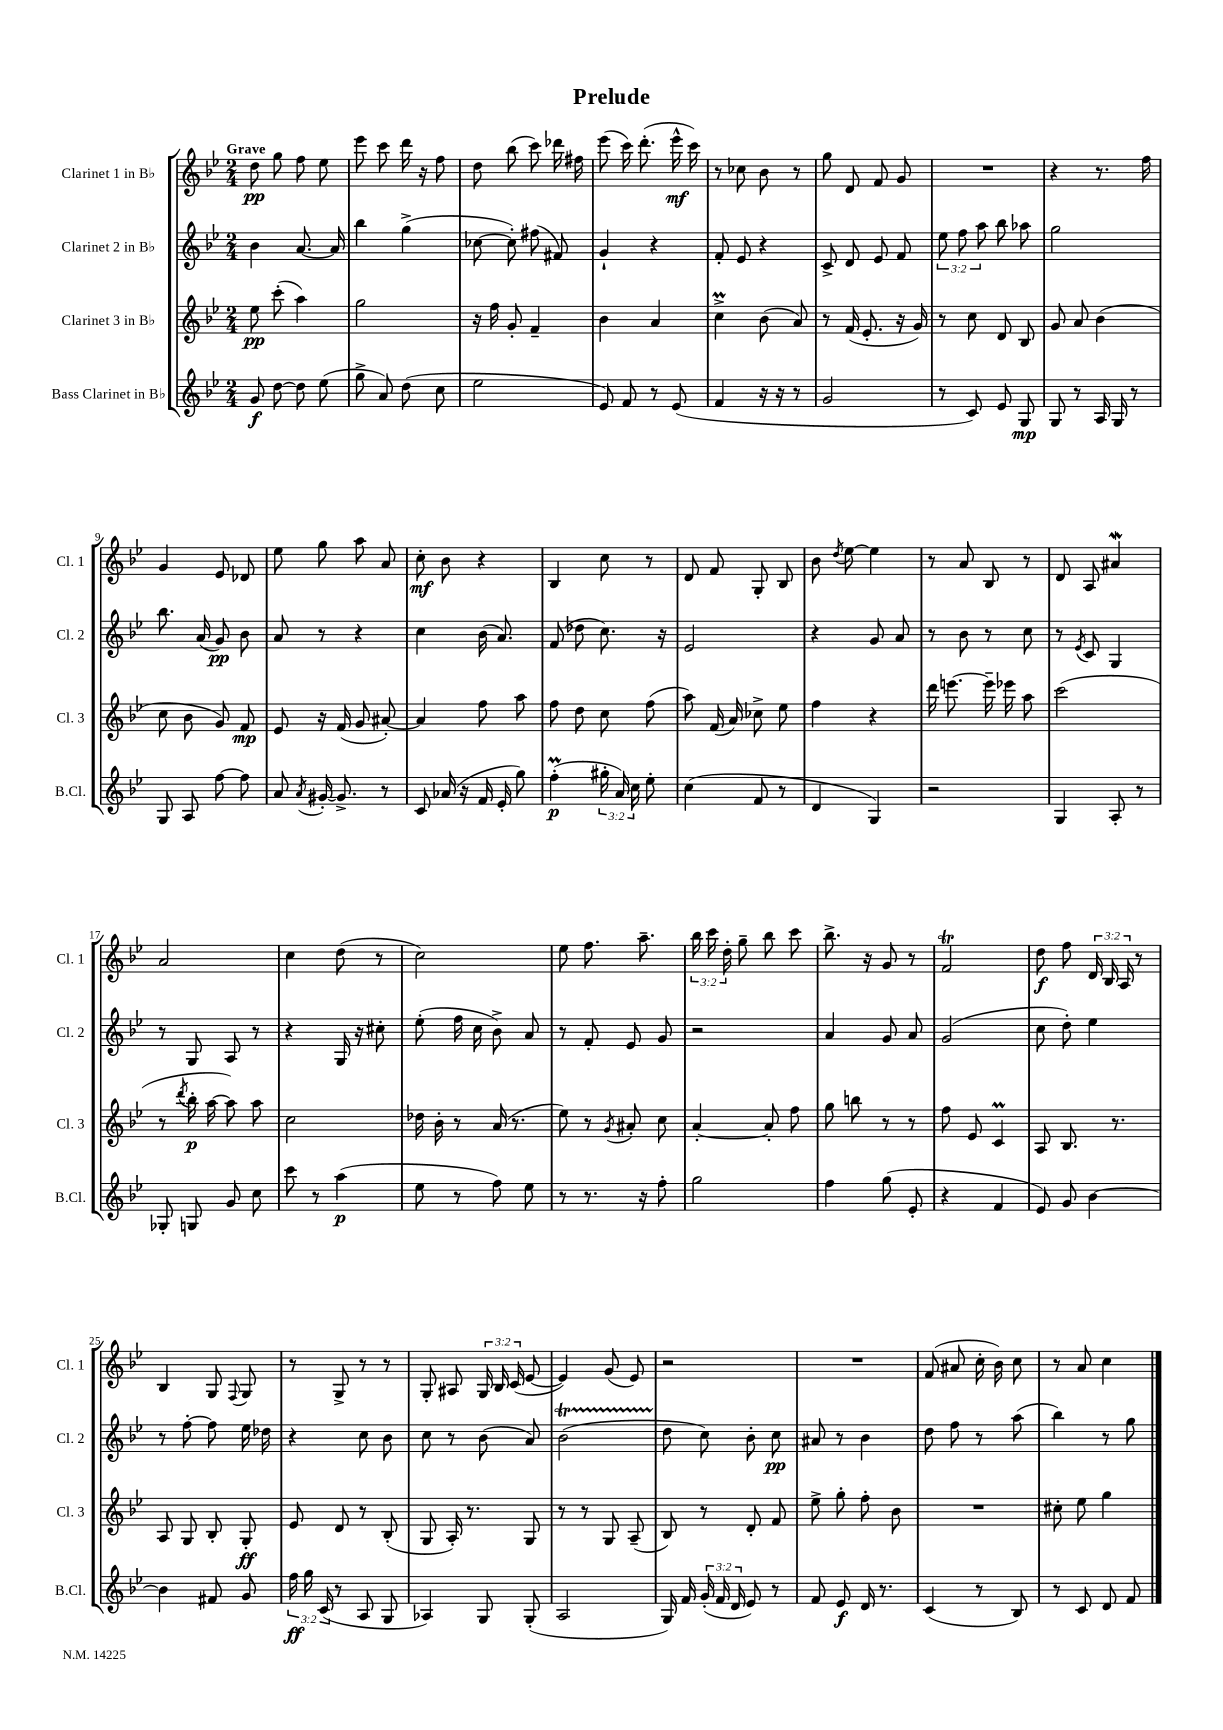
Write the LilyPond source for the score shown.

\header { title = "Prelude" }
<<
\new StaffGroup <<
\new Staff = "s0" \with { instrumentName = "Clarinet 1 in Bb" shortInstrumentName = "Cl. 1" } {
    \clef treble \key bes \major \numericTimeSignature \time 2/4 \override Staff.TupletNumber.text = #tuplet-number::calc-fraction-text \tempo "Grave"
    \autoBeamOff d''8\pp g''8 f''8 ees''8 |
    ees'''8 c'''8 d'''16 r16 f''8 |
    d''8 bes''8( c'''8) des'''16 fis''16 |
    ees'''8( c'''16) d'''8.-.( ees'''16-^\mf c'''16) |
    r8 ces''8 bes'8 r8 |
    g''8 d'8 f'8 g'8 |
    R2 |
    r4 r8. f''16 |
    g'4 ees'8 des'8 |
    ees''8 g''8 a''8 a'8 |
    c''8-.\mf bes'8 r4 |
    bes4 c''8 r8 |
    d'8 f'8 g8-. bes8 |
    bes'8 \acciaccatura { d''8 } ees''8~ ees''4 |
    r8 a'8 bes8 r8 |
    d'8 a8 ais'4\mordent |
    a'2 |
    c''4 d''8( r8 |
    c''2) |
    ees''8 f''8. a''8.-- |
    \tuplet 3/2 { bes''16 c'''16 d''16-. } g''8-- bes''8 c'''8 |
    bes''8.-> r16 g'8 r8 |
    f'2\trill |
    d''8\f f''8 \tuplet 3/2 { d'16 bes16 a16 } r8 |
    bes4 g8 \appoggiatura { f8 } g8 |
    r8 g8-> r8 r8 |
    g8-. ais8 \tuplet 3/2 { g16 bes16 c'16( } ees'8~ |
    ees'4) g'8( ees'8) |
    r2 |
    R2 |
    f'8( ais'8 c''16-. bes'16) c''8 |
    r8 a'8 c''4 \bar "|." |
}
\new Staff = "s1" \with { instrumentName = "Clarinet 2 in Bb" shortInstrumentName = "Cl. 2" } {
    \clef treble \key bes \major \numericTimeSignature \time 2/4 \override Staff.TupletNumber.text = #tuplet-number::calc-fraction-text
    \autoBeamOff bes'4 a'8.~ a'16 |
    bes''4 g''4->( |
    ces''8~ ces''8-.) fis''8( fis'8) |
    g'4-! r4 |
    f'8-. ees'8 r4 |
    c'8-> d'8 ees'8 f'8 |
    \tuplet 3/2 { ees''8 f''8 a''8 } bes''8 aes''8 |
    g''2 |
    bes''8. a'16( g'8\pp) bes'8 |
    a'8 r8 r4 |
    c''4 bes'16( a'8.) |
    f'8( des''8 c''8.) r16 |
    ees'2 |
    r4 g'8 a'8 |
    r8 bes'8 r8 c''8 |
    r8 \acciaccatura { ees'8 } c'8 g4 |
    r8 g8 a8 r8 |
    r4 g16 r16 cis''8-. |
    ees''8-.( f''16 c''16 bes'8->) a'8 |
    r8 f'8-. ees'8 g'8 |
    r2 |
    a'4 g'8 a'8 |
    g'2( |
    c''8 d''8-.) ees''4 |
    r8 f''8~-. f''8 ees''16 des''16 |
    r4 c''8 bes'8 |
    c''8 r8 bes'8( a'8) |
    bes'2\startTrillSpan( |
    d''8\stopTrillSpan c''8) bes'8-. c''8\pp |
    ais'8 r8 bes'4 |
    d''8 f''8 r8 a''8( |
    bes''4) r8 g''8 \bar "|." |
}
\new Staff = "s2" \with { instrumentName = "Clarinet 3 in Bb" shortInstrumentName = "Cl. 3" } {
    \clef treble \key bes \major \numericTimeSignature \time 2/4
    \autoBeamOff ees''8\pp c'''8-.( a''4) |
    g''2 |
    r16 f''16 g'8-. f'4-- |
    bes'4 a'4 |
    c''4->\prall bes'8( a'8) |
    r8 f'16( ees'8.-. r16 g'16) |
    r8 c''8 d'8 bes8 |
    g'8 a'8 bes'4( |
    c''8 bes'8 g'8) f'8\mp |
    ees'8 r16 f'16( g'8 ais'8~-.) |
    ais'4 f''8 a''8 |
    f''8 d''8 c''8 f''8( |
    a''8) f'16( a'16) ces''8-> ees''8 |
    f''4 r4 |
    d'''16 e'''8.~ e'''16-- ees'''16 a''8 |
    c'''2( |
    r8 \acciaccatura { d'''8 } bes''16-.\p a''16~ a''8) a''8 |
    c''2 |
    des''16 bes'16-. r8 a'16( r8. |
    ees''8) r8 \acciaccatura { g'8 } ais'8-. c''8 |
    a'4~-. a'8-. f''8 |
    g''8 b''8 r8 r8 |
    f''8 ees'8 c'4\prall |
    a8 bes8. r8. |
    a8 g8 bes8-. g8-.\ff |
    ees'8 d'8 r8 bes8-.( |
    g8 a16-.) r8. g8 |
    r8 r8 g8 a8--( |
    bes8) r8 d'8-. f'8 |
    ees''8-> g''8-. f''8-. bes'8 |
    R2 |
    cis''8-. ees''8 g''4 \bar "|." |
}
\new Staff = "s3" \with { instrumentName = "Bass Clarinet in Bb" shortInstrumentName = "B.Cl." } {
    \clef treble \key bes \major \numericTimeSignature \time 2/4 \override Staff.TupletNumber.text = #tuplet-number::calc-fraction-text
    \autoBeamOff g'8\f d''8~ d''8 ees''8( |
    g''8-> a'8) d''8( c''8 |
    ees''2 |
    ees'8) f'8 r8 ees'8( |
    f'4 r16 r16 r8 |
    g'2 |
    r8 c'8) ees'8 g8\mp |
    g8 r8 a16 g16 r8 |
    g8 a8 f''8~ f''8 |
    a'8 \acciaccatura { a'8 } gis'16~-. gis'8.-> r8 |
    c'8 aes'16( r16 f'16 ees'16-. g''8) |
    f''4-.\prall\p( \tuplet 3/2 { gis''16-. a'16) c''16 } ees''8-. |
    c''4( f'8 r8 |
    d'4 g4) |
    r2 |
    g4 a8-. r8 |
    ges8-. g8 g'8 c''8 |
    c'''8 r8 a''4\p( |
    ees''8 r8 f''8) ees''8 |
    r8 r8. r16 f''8-. |
    g''2 |
    f''4 g''8( ees'8-. |
    r4 f'4 |
    ees'8) g'8 bes'4~ |
    bes'4 fis'8 g'8 |
    \tuplet 3/2 { f''16\ff g''16 c'16( } r8 a8 g8 |
    aes4) g8 g8-.( |
    a2 |
    g16) f'16 \tuplet 3/2 { g'16-.( f'16 d'16 } ees'8) r8 |
    f'8 ees'8\f d'16 r8. |
    c'4( r8 bes8) |
    r8 c'8 d'8 f'8 \bar "|." |
}
>>
>>
